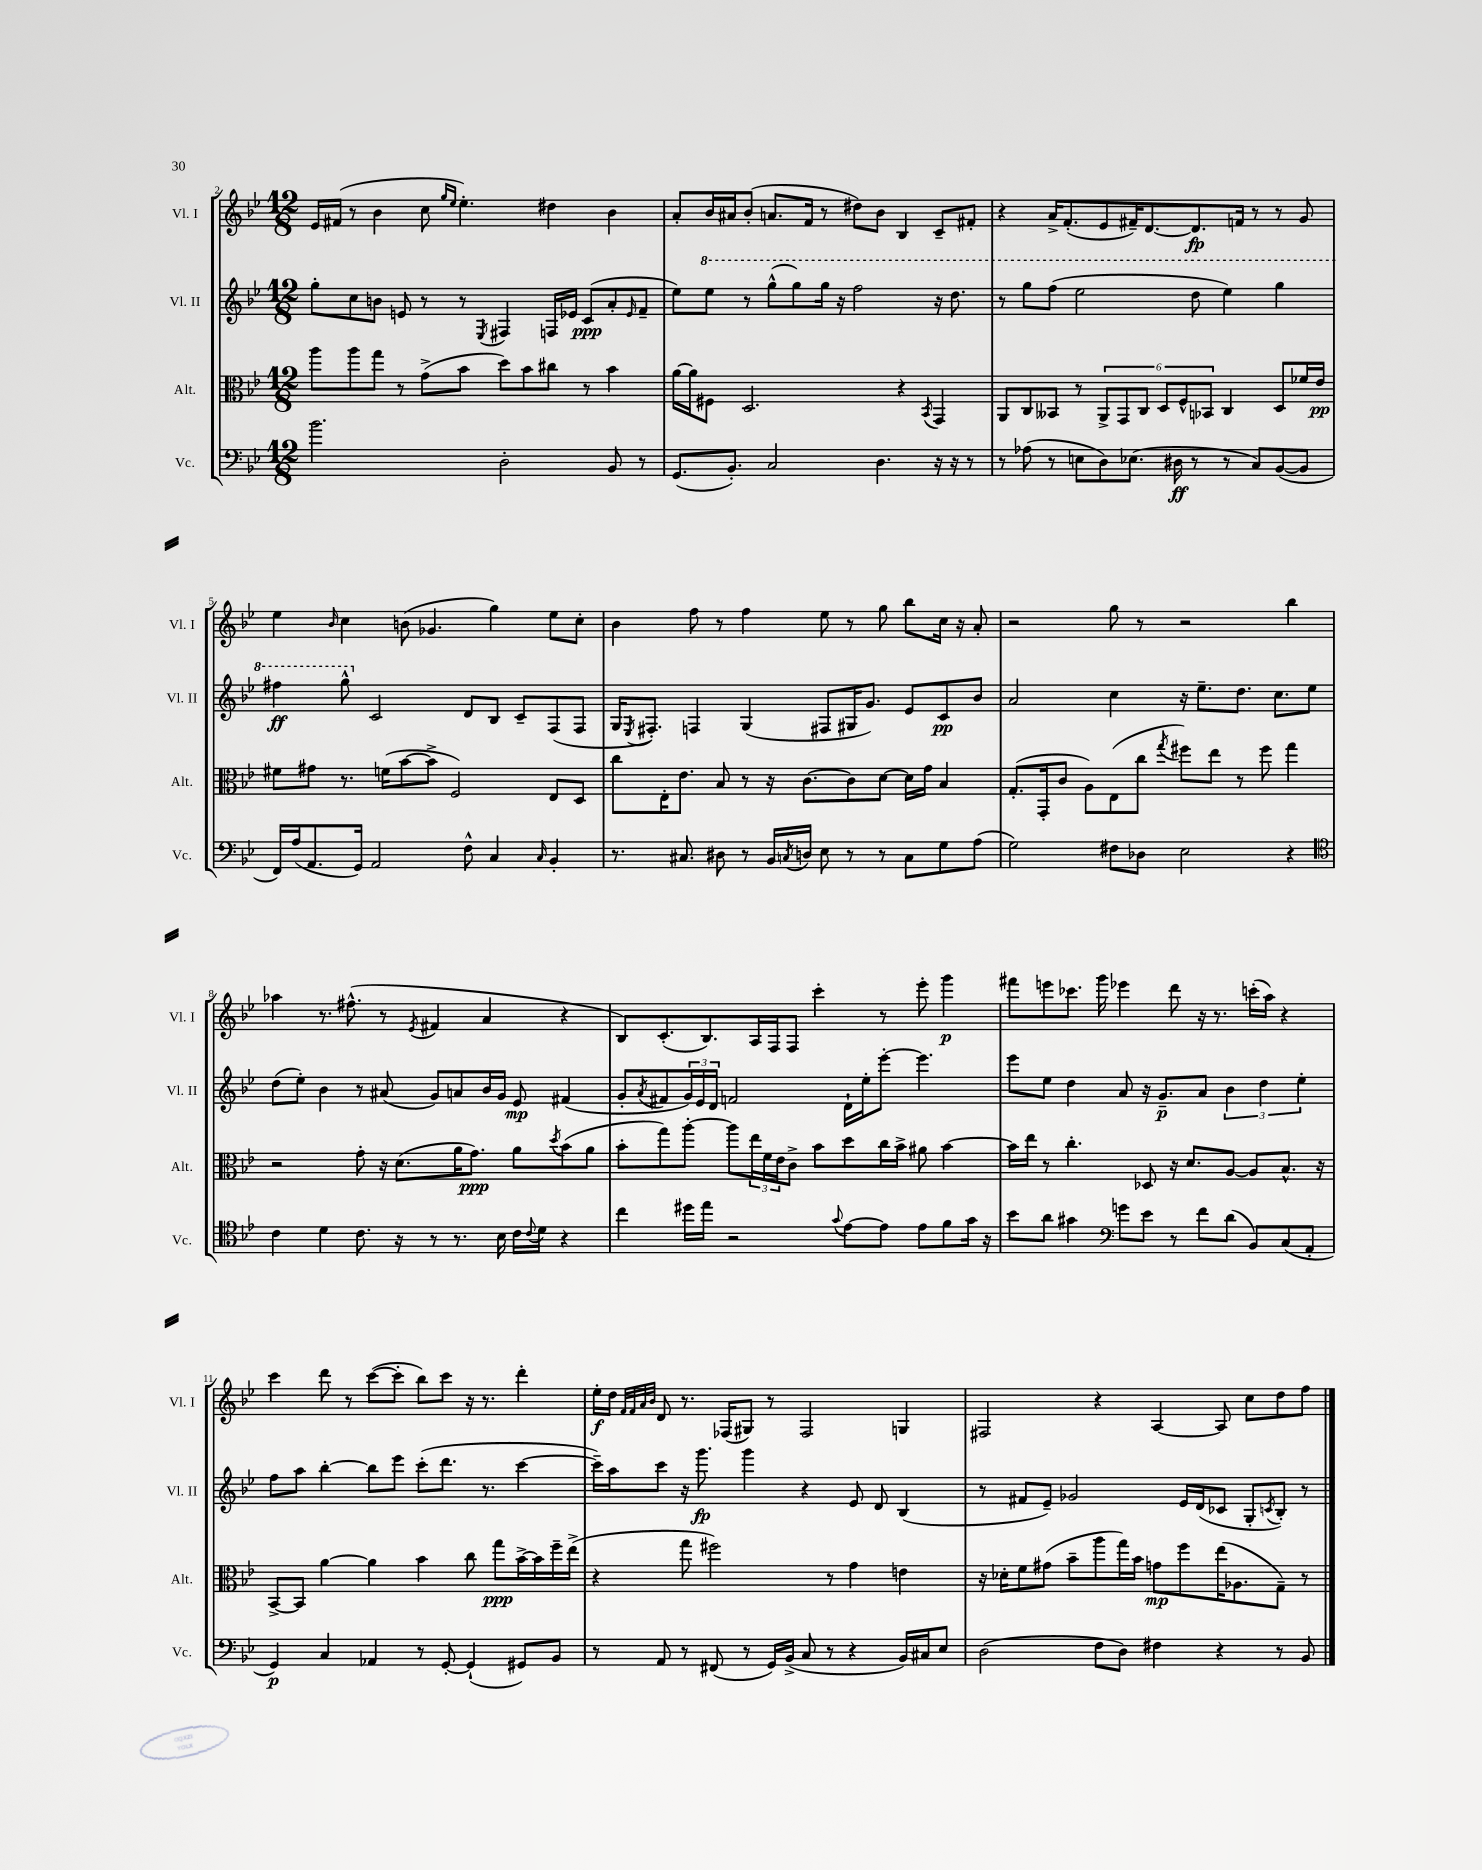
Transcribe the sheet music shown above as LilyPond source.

<<
\new StaffGroup <<
\new Staff = "s0" \with { instrumentName = "Vl. I" shortInstrumentName = "Vl. I" } {
    \clef treble \key bes \major \numericTimeSignature \time 12/8
    ees'16 fis'16( r8 bes'4 c''8 \grace { g''16 ees''16 } ees''4.-.) dis''4 bes'4 |
    a'8-. bes'16 ais'16 bes'8-.( a'8. f'16 r8 dis''8) bes'8 bes4 c'8-- fis'8-. |
    r4 a'16-> f'8.-.( ees'8 fis'16--) d'8.~ d'8.\fp f'16 r8 r8 g'8 |
    ees''4 \grace { bes'16 } c''4 b'8( ges'4. g''4) ees''8 c''8-. |
    bes'4 f''8 r8 f''4 ees''8 r8 g''8 bes''8 c''16 r16 a'8-. |
    r2 g''8 r8 r2 bes''4 |
    aes''4 r8. fis''8.-^( r8 \acciaccatura { ees'8 } fis'4 a'4 r4 |
    bes8) c'8.-.( bes8.) a16 f16 f8 c'''4-. r8 ees'''8-. g'''4\p |
    fis'''8 e'''8 ces'''8. g'''16 ees'''4 d'''8 r16 r8. c'''16-.( a''16) r4 |
    c'''4 d'''8 r8 c'''8~( c'''8-. bes''8) c'''8 r16 r8. d'''4-. |
    ees''16-.\f d''16 \grace { f'32 f'32 a'32 bes'32 } d'8 r8. fes16( gis8) r8 fes2 g4 |
    fis2 r4 a4~ a8 c''8 d''8 f''8 \bar "|." |
}
\new Staff = "s1" \with { instrumentName = "Vl. II" shortInstrumentName = "Vl. II" } {
    \clef treble \key bes \major \numericTimeSignature \time 12/8
    g''8-. c''8 b'8 e'8 r8 r8 \acciaccatura { ees8 } fis4 f16 ees'16 c'8\ppp( a'8-. \grace { ees'16 } f'8-- |
    ees''8) \ottava #1 ees'''8 r8 g'''8-^( g'''8) g'''16 r16 f'''2 r16 d'''8. |
    r8 g'''8 f'''8( ees'''2 d'''8 ees'''4) g'''4 |
    fis'''4\ff g'''8-^ \ottava #0 c'2 d'8 bes8 c'8-- f8( f8 |
    g16 \acciaccatura { ees8 } fis8.-.) f4 g4( fis8 gis16 g'8.) ees'8 c'8\pp bes'8 |
    a'2 c''4 r16 ees''8.-- d''8. c''8. ees''8 |
    d''8( ees''8-.) bes'4 r8 ais'8( g'8) a'8 bes'16 g'16 ees'8\mp fis'4( |
    g'8-. \acciaccatura { a'8 } fis'8 \tuplet 3/2 { g'16) ees'16 d'16 } f'2 d'16-! ees''16-. ees'''8~-. ees'''4. |
    ees'''8 ees''8 d''4 a'8 r16 g'8.--\p a'8 \tuplet 3/2 { bes'4 d''4 ees''4-. } |
    f''8 a''8 bes''4~-. bes''8 ees'''8 c'''8-.( d'''8. r8. c'''4~ |
    c'''16--) a''16 c'''8 r16 g'''8.\fp g'''4 r4 ees'8 d'8 bes4( |
    r8 fis'8 ees'8--) ges'2 ees'16 d'16( ces'8 g8-. \acciaccatura { c'8 } bes8-.) r8 \bar "|." |
}
\new Staff = "s2" \with { instrumentName = "Alt." shortInstrumentName = "Alt." } {
    \clef alto \key bes \major \numericTimeSignature \time 12/8
    a''8 a''8 g''8 r8 g'8->( bes'8 d''8) bes'8 cis''8 r8 bes'4 |
    a'16~ a'16 fis8 d2. r4 \acciaccatura { bes,8 } g,4 |
    a,8 c8 beses,8 r8 \tuplet 6/4 { a,8-> g,8 c8 d8 f8-^ bes,8 } c4 d8 fes'16 ees'16\pp |
    fis'8 gis'8 r8. f'16( bes'8~ bes'8-> f2) ees8 d8 |
    c''8 ees16-. ees'8. bes8 r8 r16 c'8.~ c'8 d'8~ d'16 g'16 bes4 |
    g8.-.( g,16-. c'8 a8) ees8( c''8 \acciaccatura { g''8 } fis''8) ees''8 r8 fis''8 g''4 |
    r2 g'8-. r16 d'8.( a'16 g'8.\ppp) a'8 \acciaccatura { d''8 } bes'8( a'8 |
    bes'8-. g''8) a''8~-. a''8 \tuplet 3/2 { ees''16 f'16 ees'16 } c'8-> bes'8 d''8 c''16 bes'16-> ais'8 bes'4~ |
    bes'16 ees''16 r8 c''4.-. des8 r16 d'8. a8~ a8 bes8.-^ r16 |
    bes,8~-> bes,8 a'4~ a'4 bes'4 c''8 g''8\ppp bes'16~-> bes'16 f''16-- ees''16->( |
    r4 g''8 fis''2) r8 g'4 e'4 |
    r16 des'16-. f'8 gis'8( bes'8-- a''8 g''16) bes'16 g'8\mp f''8 ees''16( aes8. g8--) r8 \bar "|." |
}
\new Staff = "s3" \with { instrumentName = "Vc." shortInstrumentName = "Vc." } {
    \clef bass \key bes \major \numericTimeSignature \time 12/8
    bes'2. d2-. bes,8 r8 |
    g,8.( bes,8.-.) c2 d4. r16 r16 r8 |
    r8 aes8( r8 e8 d8) ees8.( dis16\ff r8 r8 c8) bes,8~( bes,8 |
    f,16) a16( a,8. g,16) a,2 f8-^ c4 \grace { c16 } bes,4-. |
    r8. cis8. dis8 r8 bes,16 \acciaccatura { c8 } d16 ees8 r8 r8 c8 g8 a8( |
    g2) fis8 des8 ees2 r4 |
    \clef tenor c'4 d'4 c'8. r16 r8 r8. bes16 c'16 \appoggiatura { c'8 } d'16 r4 |
    c''4 dis''16 ees''16 r2 \appoggiatura { g'8 } ees'8~ ees'8 ees'8 f'8 g'16 r16 |
    bes'8 a'8 gis'4 \clef bass g'8 ees'8 r8 f'8 d'8( bes,8) c8( a,8-. |
    g,4\p) c4 aes,4 r8 g,8~-. g,4-!( gis,8) bes,8 |
    r8 a,8 r8 fis,8( r8 g,16) bes,16->( c8 r8 r4 bes,16) cis16 ees8 |
    d2( f8 d8) fis4 r4 r8 bes,8 \bar "|." |
}
>>
>>
\layout { \context { \Score currentBarNumber = #2 } }
